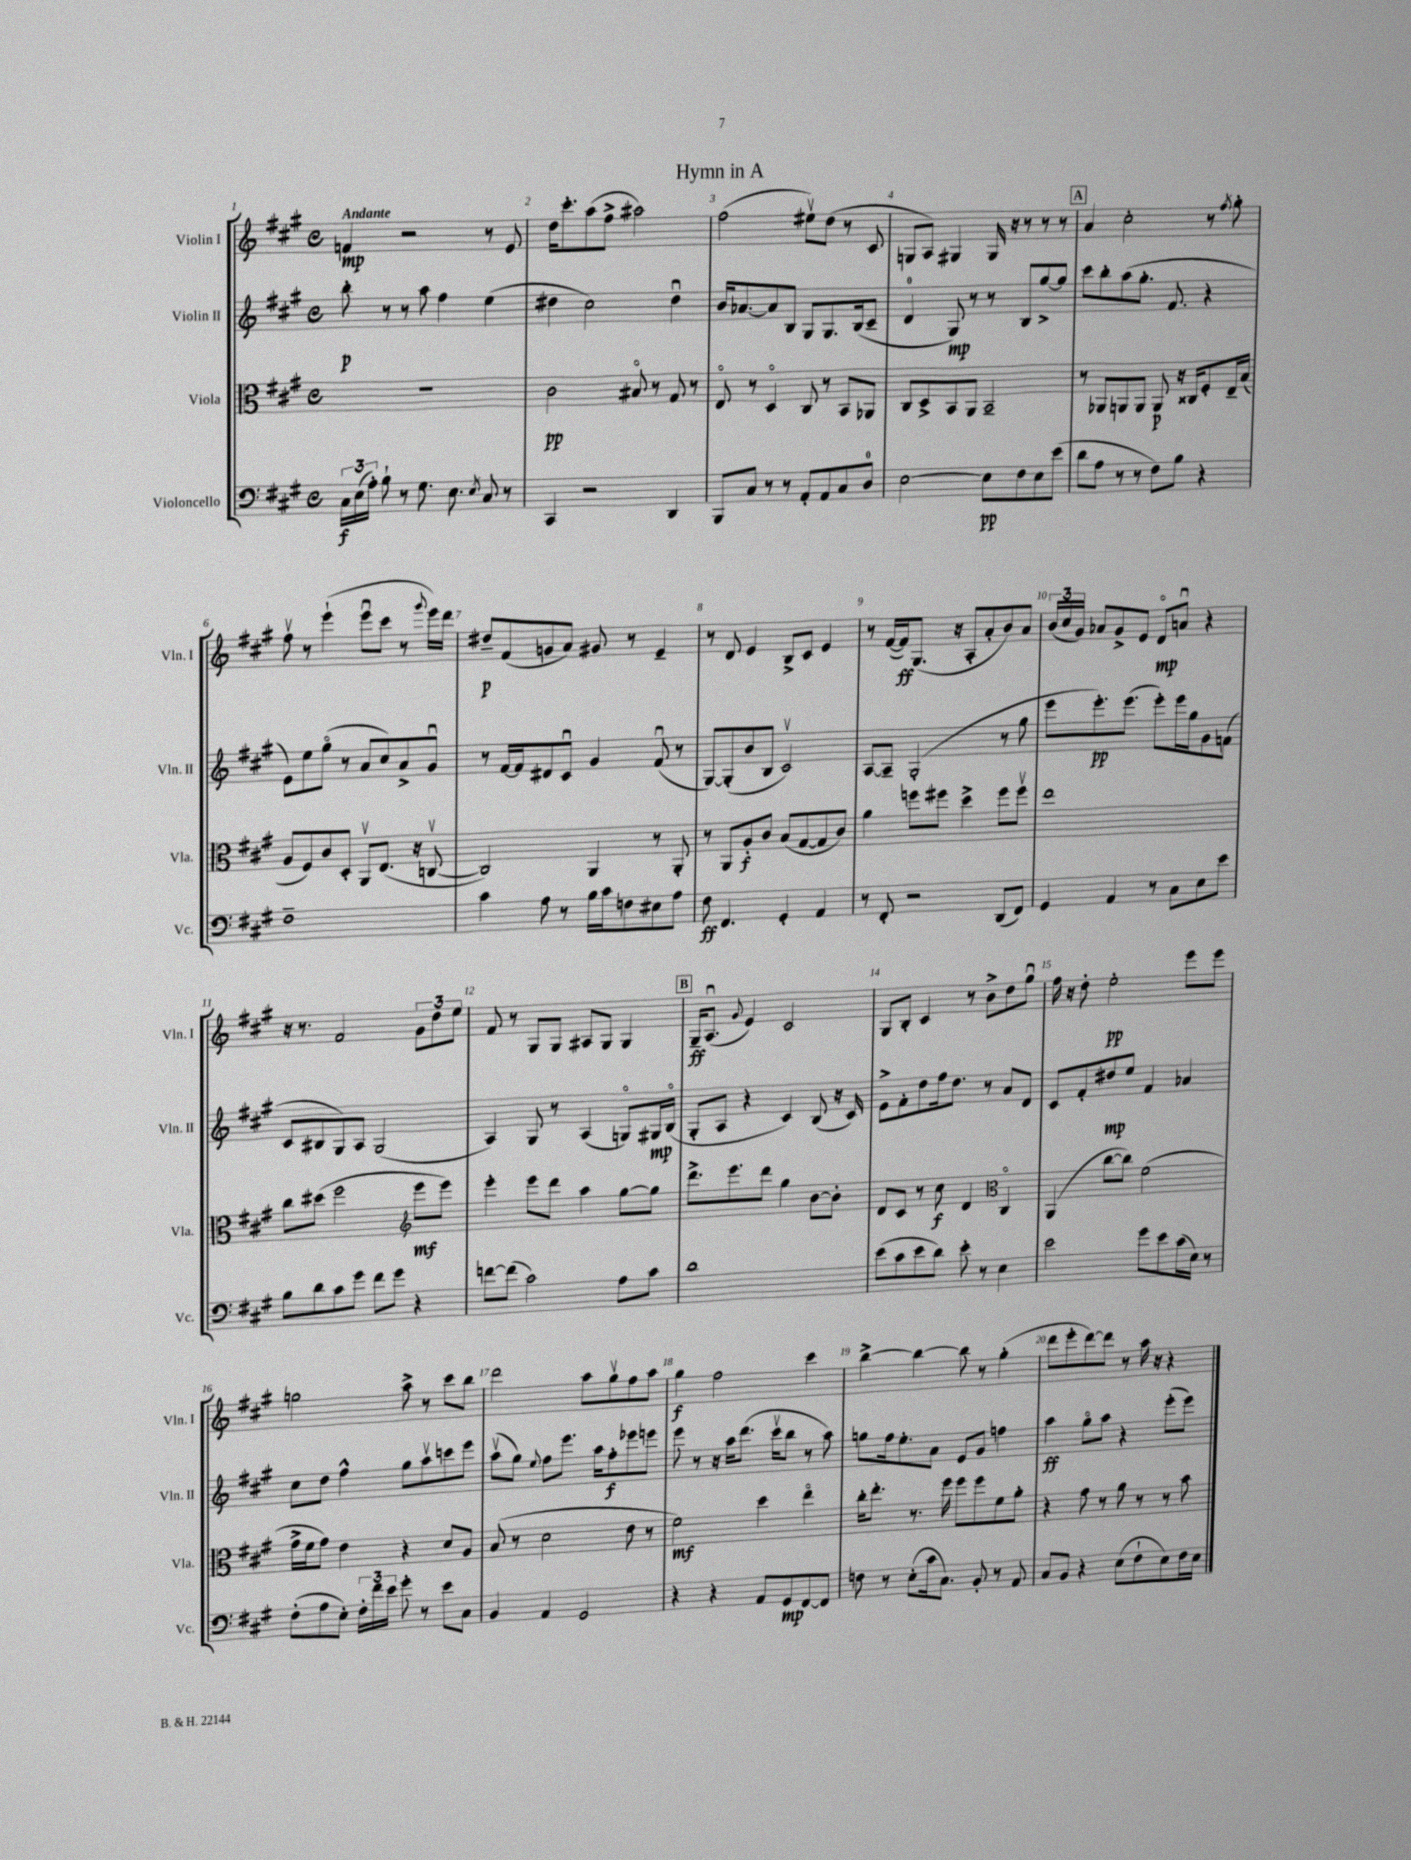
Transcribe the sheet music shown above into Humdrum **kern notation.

**kern	**dynam	**kern	**dynam	**kern	**dynam	**kern	**dynam
*part4	*part4	*part3	*part3	*part2	*part2	*part1	*part1
*staff4	*staff4	*staff3	*staff3	*staff2	*staff2	*staff1	*staff1
*I"Violoncello	*	*I"Viola	*	*I"Violin II	*	*I"Violin I	*
*I'Vc.	*	*I'Vla.	*	*I'Vln. II	*	*I'Vln. I	*
*clefF4	*	*clefC3	*	*clefG2	*	*clefG2	*
*k[f#c#g#]	*	*k[f#c#g#]	*	*k[f#c#g#]	*	*k[f#c#g#]	*
*M4/4	*	*M4/4	*	*M4/4	*	*M4/4	*
*met(c)	*	*met(c)	*	*met(c)	*	*met(c)	*
=1	=1	=1	=1	=1	=1	=1	=1
!	!	!	!	!	!	!LO:TX:a:B:t=Andante	!
24C#\LL	f	1r	.	8bb'\	p	4fn/	mp
(24E\	.	.	.	.	.	.	.
24A'\JJ)	.	.	.	.	.	.	.
8B`\	.	.	.	8r	.	.	.
8r	.	.	.	8r	.	2r	.
8.G#\	.	.	.	8aa\	.	.	.
.	.	.	.	4ff#\	.	.	.
8.E\	.	.	.	.	.	.	.
8qE/	.	.	.	.	.	.	.
8C#/	.	.	.	(4ee\	.	8r	.
8r	.	.	.	.	.	8e/	.
=2	=2	=2	=2	=2	=2	=2	=2
4CC#/	.	2c#\	pp	4dd#X\	.	16dd\KL	.
.	.	.	.	.	.	8.ccc#'\	.
2r	.	.	.	2cc#\)	.	(8aa\	.
.	.	.	.	.	.	8ff#^\J	.
.	.	8B#X/	.	.	.	2aa#X\)	.
.	.	8r	.	.	.	.	.
4DD/	.	8G#/	.	4dd#u\	.	.	.
.	.	8r	.	.	.	.	.
=3	=3	=3	=3	=3	=3	=3	=3
8BBB/L	.	8E/	.	16b/KL	.	(2ff#\	.
.	.	.	.	[8.a-X/	.	.	.
8C#/J	.	8r	.	.	.	.	.
8r	.	4D/	.	8a-/]	.	.	.
8r	.	.	.	8B/J	.	.	.
8AA'/L	.	8C#/	.	8G#/L	.	8ee#Xv\L)	.
8AA/	.	8r	.	8.G#/	.	(8dd\J	.
8C#/	.	8BB/L	.	.	.	8r	.
.	.	.	.	(16B/k	.	.	.
8D/J	.	8AA-X/J	.	8c#~/J	.	8c#/	.
=4	=4	=4	=4	=4	=4	=4	=4
[2E\	.	8C#/L	.	4d/	.	8Gn/L	.
.	.	8D^/	.	.	.	8A/J)	.
.	.	8BB/	.	8G#/)	mp	4G#X/	.
.	.	8AA/J	.	8r	.	.	.
8E\L]	pp	2BB~/	.	8r	.	16G#/	.
.	.	.	.	.	.	16r	.
8F#\	.	.	.	8B/L	.	8r	.
8E\	.	.	.	[8gg#^/	.	8r	.
(8e\J	.	.	.	8gg#/J]	.	8r	.
!!LO:REH:place=s1:t=A
=5	=5	=5	=5	=5	=5	=5	=5
8d\L	.	8r	.	8ccc#\L	.	4a/	.
8A\J	.	8AA-X/L	.	8bb'\	.	.	.
8r	.	8AAn/	.	(8aa\	.	2cc#'\	.
8r	.	8AA/J	.	8.gg#'\J	.	.	.
8F#\L)	.	8AA/	p	.	.	.	.
.	.	.	.	8.f#/	.	.	.
8B\J	.	16r	.	.	.	.	.
.	.	16C##X/KL	.	.	.	.	.
4r	.	8F#'/	.	4r	.	8r	.
.	.	.	.	.	.	8qff#/	.
.	.	16E~/L	.	.	.	8gg#'\	.
.	.	(16B/JJ	.	.	.	.	.
!!LO:LB:g=z
=6	=6	=6	=6	=6	=6	=6	=6
1F#~	.	8A/L	.	8e\L)	.	8ff#v\	.
.	.	8F#/)	.	8ee\	.	8r	.
.	.	8c#/	.	(8gg#\J	.	(4eee`\	.
.	.	8D'/J	.	8r	.	.	.
.	.	8AAv/L	.	8a/L	.	8eeeu\L	.
.	.	(8.E/J	.	8cc#/)	.	8ccc#\J	.
.	.	.	.	8a^/	.	8r	.
.	.	16r	.	.	.	.	.
.	.	.	.	.	.	8qqggg#/	.
.	.	[8Cnv/	.	8g#u/J	.	16eee\LL)	.
.	.	.	.	.	.	16ddd\JJ	.
=7	=7	=7	=7	=7	=7	=7	=7
4c#\	.	2C/])	.	8r	.	8dd#X~/L	p
.	.	.	.	[16f#/LL	.	(8f#/	.
.	.	.	.	16f#/J]	.	.	.
8A\	.	.	.	8d#X/	.	8gn/	.
8r	.	.	.	8c#u/J	.	8a/J)	.
16B\LL	.	4AA/	.	4g#/	.	8g#X/	.
16c#\J	.	.	.	.	.	.	.
8Fn\	.	.	.	.	.	8r	.
8E#X\	.	8r	.	(8f#u/	.	4e~/	.
8A\J	.	8AA'/	.	8r	.	.	.
=8	=8	=8	=8	=8	=8	=8	=8
8F#\	ff	8r	.	[8G#/L)	.	8r	.
4.FF#/	.	8AA/L	.	(8G#'/]	.	8d/	.
.	.	8A'/	f	8b/	.	4e/	.
.	.	8c#/J	.	8B/J	.	.	.
4GG#'/	.	(8B/L	.	2c#v/)	.	8B^/L	.
.	.	[8G#/	.	.	.	8c#/J	.
4AA/	.	8G#/]	.	.	.	4e/	.
.	.	8c#/J)	.	.	.	.	.
=9	=9	=9	=9	=9	=9	=9	=9
8r	.	4a\	.	[8A/L	.	8r	.
8FF#'/	.	.	.	8A~/J]	.	([16f#/LL	.
.	.	.	.	.	.	16f#/J])	ff
2r	.	8ffn\L	.	(2G#'/	.	(8.G#/J	.
.	.	8ff#X\J	.	.	.	.	.
.	.	.	.	.	.	16r	.
.	.	4dd^\	.	.	.	8A'/L	.
.	.	.	.	.	.	8a'/	.
(8DD/L	.	8ff#\L	.	8r	.	8b/)	.
8FF#/J)	.	8ff#v\J	.	8gg#\	.	8a/J	.
=10	=10	=10	=10	=10	=10	=10	=10
4GG#/	.	1ee	.	8eee\L	.	(24b/LL	.
.	.	.	.	.	.	24cc#/	.
.	.	.	.	.	.	24g#/JJ)	.
.	.	.	.	8.eee'\)	pp	8a-X/L	.
4AA/	.	.	.	.	.	8g#^/	.
.	.	.	.	(8.eee\J	.	.	.
.	.	.	.	.	.	8e/J	.
8r	.	.	.	8eee'\L)	.	8d/L	mp
8C#\L	.	.	.	16eee\L	.	8anu/J	.
.	.	.	.	16gg#\J	.	.	.
8E\	.	.	.	8g#\	.	4r	.
8e\J	.	.	.	(8fn\J	.	.	.
!!LO:LB:g=z
=11	=11	=11	=11	=11	=11	=11	=11
8B\L	.	8cc#\L	.	8c#/L	.	16r	.
.	.	.	.	.	.	8.r	.
8d\	.	(8dd#X\J	.	8B#X/	.	.	.
8c#\	.	2ff#\	.	8G#/)	.	2f#/	.
8g#\J	.	.	.	8A/J	.	.	.
8f#\L	.	.	.	(2G#/	.	.	.
8g#\J	.	.	.	.	.	.	.
*	*	*clefG2	*	*	*	*	*
4r	.	8eee\L	mf	.	.	12g#\L	.
.	.	.	.	.	.	12dd\	.
.	.	8eee\J)	.	.	.	.	.
.	.	.	.	.	.	12ee\J	.
=12	=12	=12	=12	=12	=12	=12	=12
[8fn\L	.	4eee'\	.	4A/)	.	8f#/	.
(8f\J]	.	.	.	.	.	8r	.
2c#\)	.	8eee\L	.	8G#/	.	8G#/L	.
.	.	8ddd\J	.	8r	.	8G#/J	.
.	.	4aa\	.	(4A/	.	8A#X/L	.
.	.	.	.	.	.	8G#/J	.
8A\L	.	[8gg#\L	.	8Gn/L)	.	4G#/	.
8c#\J	.	8gg#\J]	.	16G#X/L	mp	.	.
.	.	.	.	(16B/JJ	.	.	.
!!LO:REH:place=s1:t=B
=13	=13	=13	=13	=13	=13	=13	=13
1d	.	8.ddd^\L	.	8G#'/L	.	16G#~/KL	ff
.	.	.	.	.	.	(8.Au/J	.
.	.	.	.	8A/J	.	.	.
.	.	8.eee\	.	.	.	.	.
.	.	.	.	.	.	8qqg#/	.
.	.	.	.	4r	.	4e/)	.
.	.	8ddd\J	.	.	.	.	.
.	.	4gg#\	.	4c#/)	.	2c#/	.
.	.	[8b\L	.	(8B/	.	.	.
.	.	8b'\J]	.	16r	.	.	.
.	.	.	.	16c#/)	.	.	.
=14	=14	=14	=14	=14	=14	=14	=14
(8e\L	.	8d/L	.	8e^\L	.	8G#/L	.
8c#\	.	8c#/J	.	8f#'\	.	8B'/J	.
8e\	.	8r	.	8dd\	.	4c#/	.
8d\J)	.	8cc#\	f	16ff#\k	.	.	.
.	.	.	.	8.dd\J	.	.	.
8e'\	.	4d/	.	.	.	8r	.
8r	.	.	.	8r	.	8b^\L	.
*	*	*clefC3	*	*	*	*	*
4E\	.	4C#/	.	8a/L	.	8dd\	.
.	.	.	.	8d/J	.	8gg#u\J	.
=15	=15	=15	=15	=15	=15	=15	=15
2e\	.	(4AA/	.	8c#/L	.	16ff#\	.
.	.	.	.	.	.	16r	.
.	.	.	.	8f#'/	.	8dd'\	.
.	.	[8cc#\L	.	8dd#X/	mp	2ee'\	pp
.	.	8cc#\J])	.	8ee/J	.	.	.
8g#\L	.	(2f#\	.	4f#/	.	.	.
8e\	.	.	.	.	.	.	.
(16c#\L	.	.	.	4a-X/	.	8eee\L	.
16E\JJ)	.	.	.	.	.	.	.
8r	.	.	.	.	.	8eee\J	.
!!LO:LB:g=z
=16	=16	=16	=16	=16	=16	=16	=16
(8F#'\L	.	16g#^\LL	.	8cc#\L	.	2ggn\	.
.	.	16f#\J	.	.	.	.	.
8A\	.	8g#\J)	.	8dd\J	.	.	.
8E'\J)	.	4e\	.	4ff#^^\	.	.	.
24F#'\LL	.	.	.	.	.	.	.
24f#\	.	.	.	.	.	.	.
24e\JJ	.	.	.	.	.	.	.
8g#'\	.	4r	.	8gg#\L	.	8aa^\	.
8r	.	.	.	8aav\	.	8r	.
8e\L	.	8d/L	.	8cccn\	.	8ccc#\L	.
8C#\J	.	8A/J	.	8eee\J	.	8bb\J	.
=17	=17	=17	=17	=17	=17	=17	=17
4BB/	.	(8B/	.	(8aav\L	.	2ddd\	.
.	.	8r	.	8gg#\J)	.	.	.
.	.	.	.	8qqee/	.	.	.
4AA/	.	2d\	.	8ff#\L	.	.	.
.	.	.	.	8.eee\J	.	.	.
2GG#/	.	.	.	.	.	8aa\L	.
.	.	.	.	16aa\KL	.	.	.
.	.	.	.	8ff#'\	f	8gg#v\	.
.	.	8e\	.	8eee-X\	.	8ff#\	.
.	.	8r	.	8eeen\J	.	8aa\J	.
=18	=18	=18	=18	=18	=18	=18	=18
4r	.	2f#\)	mf	8eee\	.	4gg#\	f
.	.	.	.	8r	.	.	.
4r	.	.	.	16r	.	2ff#\	.
.	.	.	.	16aa\KL	.	.	.
.	.	.	.	(8.ddd\J	.	.	.
8AA/L	.	4dd\	.	.	.	.	.
.	.	.	.	16ccc#v\KL	.	.	.
8GG#/	mp	.	.	8bb\J	.	.	.
[8FF#/	.	4ee\	.	8r	.	4ccc#\	.
8FF#/J]	.	.	.	8aa\)	.	.	.
=19	=19	=19	=19	=19	=19	=19	=19
8Fn\	.	16cc#'\KL	.	8ggn\L	.	[4bb^\	.
.	.	8.ee'\J	.	.	.	.	.
8r	.	.	.	16ff#\k	.	.	.
.	.	.	.	8.ee'\	.	.	.
(8E'\L	.	8.r	.	.	.	4bb\_	.
16c#\k	.	.	.	8a\J	.	.	.
8.C#\J)	.	16ff#\	.	.	.	.	.
.	.	8ff#\L	.	8e/L	.	8bb\]	.
8BB'/	.	8ff#\	.	8g#/J	.	8r	.
8r	.	8f#\	.	4ffn\	.	(4gg#'\	.
8AA/	.	8a'\J	.	.	.	.	.
=20	=20	=20	=20	=20	=20	=20	=20
8C#/L	.	4r	.	4aa\	ff	8ddd\L	.
8BB/J	.	.	.	.	.	8eee'\	.
4r	.	8g#\	.	8gg#\L	.	[8ddd\)	.
.	.	8r	.	8aa\J	.	8ddd\J]	.
(8E\L	.	8a\	.	4r	.	8r	.
8F#`\	.	8r	.	.	.	16aa\	.
.	.	.	.	.	.	16r	.
8E\)	.	8r	.	(8eee'\L	.	4r	.
16F#\L	.	8b\	.	8eee\J)	.	.	.
16E\JJ	.	.	.	.	.	.	.
==	==	==	==	==	==	==	==
*-	*-	*-	*-	*-	*-	*-	*-
